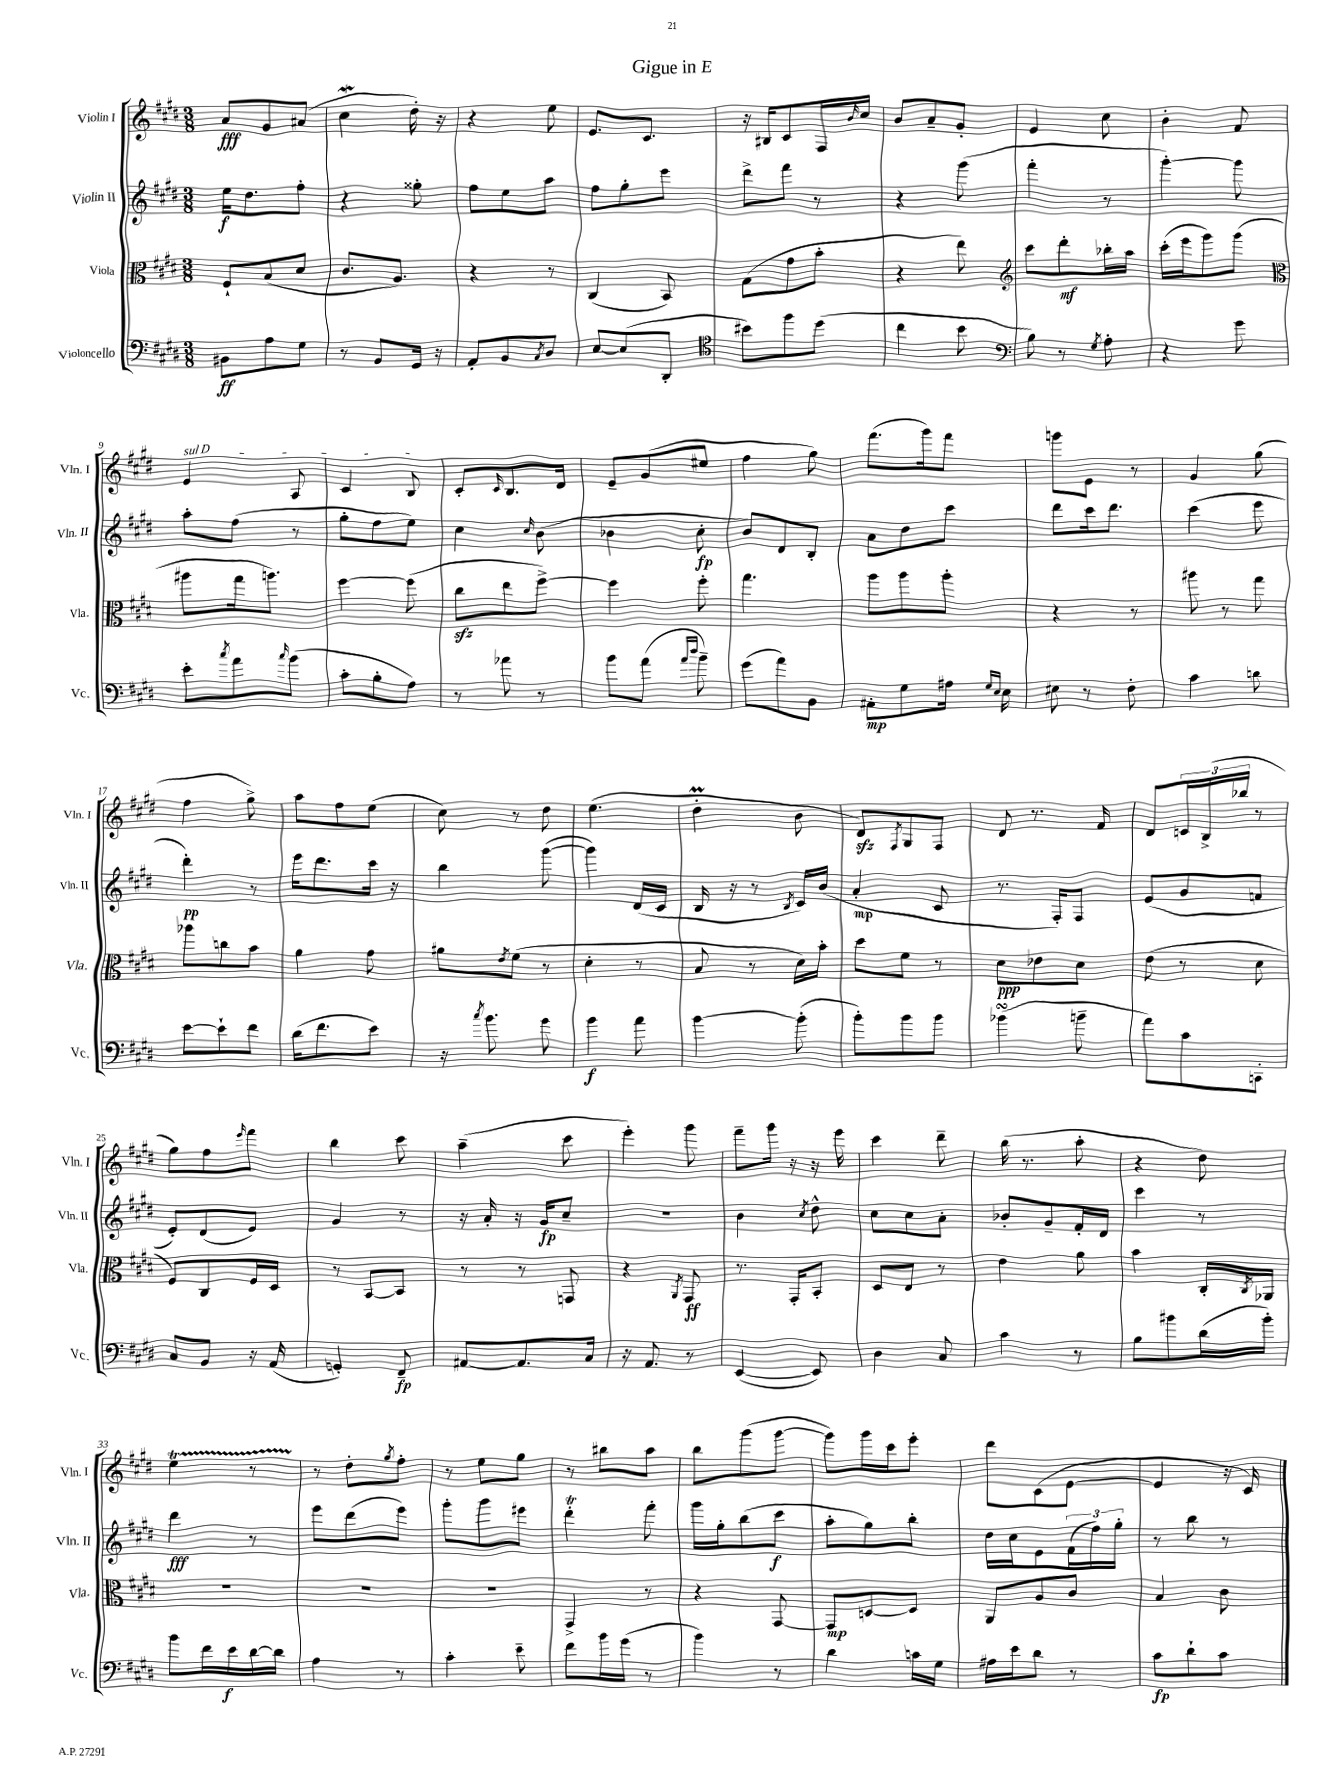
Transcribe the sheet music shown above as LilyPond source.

\header { title = "Gigue in E" }
<<
\new StaffGroup <<
\new Staff = "s0" \with { instrumentName = "Violin I" shortInstrumentName = "Vln. I" } {
    \clef treble \key e \major \numericTimeSignature \time 3/8
    a'8\fff gis'8 ais'8( |
    cis''4\mordent dis''16-.) r16 |
    r4 e''8 |
    e'8. cis'8. |
    r16 bis16 cis'8 fis16 \grace { b'16 } cis''16 |
    b'8 a'8-- gis'8-. |
    e'4 cis''8 |
    b'4-. fis'8 |
    \once \override TextSpanner.bound-details.left.text = \markup { \italic "sul D" } e'4\startTextSpan a8 |
    cis'4 b8\stopTextSpan |
    cis'8-. \grace { cis'16 } b8. dis'16 |
    e'8-- gis'8( eis''8 |
    fis''4 gis''8) |
    fis'''8.( gis'''16) fis'''8 |
    g'''8 e'8 r8 |
    gis'4 gis''8( |
    fis''4 gis''8->) |
    a''8 fis''8 e''8( |
    cis''8) r8 dis''8 |
    e''4.( |
    dis''4-.\prall b'8 |
    dis'8\sfz) \acciaccatura { fis8 } gis8 fis8 |
    dis'8 r8. fis'16 |
    dis'8 \tuplet 3/2 { c'16 b16->( bes''16 } r8 |
    gis''8) fis''8 \grace { e'''16 } fis'''8 |
    b''4 cis'''8 |
    a''4--( cis'''8 |
    e'''4-.) gis'''8 |
    fis'''8-- gis'''16 r16 r16 e'''16 |
    cis'''4 dis'''8-- |
    b''16( r8. a''8-. |
    r4 dis''8) |
    e''4\startTrillSpan r8 |
    r8\stopTrillSpan dis''8-. \acciaccatura { gis''8 } fis''8-. |
    r8 e''8 gis''8 |
    r8 bis''8 a''8 |
    b''8 gis'''8( gis'''8~ |
    gis'''8) gis'''16 cis'''16 e'''8-. |
    dis'''8 cis'8( e'8~ |
    e'4 r16 cis'16) \bar "|." |
}
\new Staff = "s1" \with { instrumentName = "Violin II" shortInstrumentName = "Vln. II" } {
    \clef treble \key e \major \numericTimeSignature \time 3/8
    e''16\f dis''8. fis''8-. |
    r4 gisis''8-. |
    fis''8 e''8 a''8 |
    fis''8 gis''8-. e'''8 |
    dis'''8-> fis'''8 r8 |
    r4 gis'''8( |
    fis'''4-. r8 |
    gis'''4~-.) gis'''8 |
    a''8-. fis''8( r8 |
    gis''8-. fis''8 e''8) |
    cis''4 \grace { cis''16 } b'8( |
    bes'4 cis''8-.\fp |
    b'8) dis'8 b8-. |
    a'8 dis''8 cis'''8 |
    dis'''8 cis'''16 dis'''8. |
    cis'''4( e'''8 |
    dis'''4-.\pp) r8 |
    e'''16 dis'''8. cis'''16 r16 |
    b''4 gis'''8~( |
    gis'''4) dis'16( cis'16 |
    b16 r16 r8 \acciaccatura { b8 } cis'16) b'16( |
    a'4-.\mp cis'8 |
    r8. fis16-.) fis8 |
    e'8( gis'8 f'8 |
    e'8-.) dis'8( e'8) |
    gis'4 r8 |
    r16 a'16-. r16 gis'16\fp cis''8-- |
    R4. |
    b'4 \acciaccatura { cis''8 } dis''8-^ |
    cis''8 cis''8 a'8-. |
    bes'8-. gis'8-- fis'16-. dis'16 |
    cis'''4 r8 |
    dis'''4\fff r8 |
    e'''8 dis'''8( e'''8) |
    gis'''8-. gis'''8 eis'''8 |
    dis'''4-.\trill fis'''8-. |
    gis'''16 gis''16-. b''8( cis'''8\f |
    a''8-. gis''8) b''8-. |
    dis''16 cis''16 e'8 \tuplet 3/2 { fis'16( fis''16) gis''16-. } |
    r8 b''8 r8 \bar "|." |
}
\new Staff = "s2" \with { instrumentName = "Viola" shortInstrumentName = "Vla." } {
    \clef alto \key e \major \numericTimeSignature \time 3/8
    fis8-! b8( dis'8 |
    cis'8. a8.) |
    r4 r8 |
    cis4( b,8) |
    gis8( gis'8 b'8-. |
    r4 e''8) |
    \clef treble cis'''8 dis'''8-.\mf bes''16-. a''16 |
    cis'''16-.( e'''16 gis'''8) gis'''8( |
    \clef alto ais''8 gis''16 a''8.) |
    fis''4~ fis''8( |
    cis''8\sfz e''8 fis''8~->) |
    fis''4 fis''8-. |
    gis''4. |
    a''8 a''8 a''8-. |
    r4 r8 |
    ais''8 r8 gis''8 |
    aes''8 c''8 b'8 |
    a'4 gis'8 |
    ais'8 \acciaccatura { e'8 } fis'8( r8 |
    dis'4-. r8 |
    b8 r8 dis'16) b'16-. |
    dis''8 fis'8 r8 |
    dis'8\ppp ees'8 dis'8 |
    e'8( r8 dis'8 |
    fis8) cis8 fis16 dis16 |
    r8 b,8~ b,8 |
    r8 r8 g,8 |
    r4 \acciaccatura { a,8 } gis,8\ff |
    r8. gis,16-. b,8-. |
    dis8 e8 r8 |
    e'4 a'8 |
    b'4 cis16-. \acciaccatura { cis8 } aes,16 |
    R4. |
    R4. |
    R4. |
    gis,4-> r8 |
    r4 gis,8~ |
    gis,8\mp d8~ d8 |
    a,8 a8 cis'8 |
    b4 cis'8 \bar "|." |
}
\new Staff = "s3" \with { instrumentName = "Violoncello" shortInstrumentName = "Vc." } {
    \clef bass \key e \major \numericTimeSignature \time 3/8
    bis,8\ff a8 gis8 |
    r8 b,8 gis,16 r16 |
    a,8-. b,8 \acciaccatura { cis8 } dis8 |
    e8~ e8( dis,8-. |
    \clef tenor bis'8) fis''8 dis''8( |
    cis''4 b'8 |
    \clef bass b8) r8 \acciaccatura { gis8 } a8-. |
    r4 gis'8 |
    e'8-. \acciaccatura { cis''8 } a'8 \grace { cis''16 } b'8( |
    cis'8-. b8-. a8) |
    r8 aes'8 r8 |
    b'8 a'8( \grace { a'16 dis''16 } b'8--) |
    gis'8( a'8) b,8 |
    ais,8-.\mp gis8 ais16 \grace { gis16 e16 } e16 |
    eis8 r8 fis8-. |
    cis'4 d'8 |
    e'8~ e'8-! fis'8 |
    dis'16( fis'8. e'8) |
    r16 \acciaccatura { cis''8 } b'8. gis'8 |
    b'4\f a'8 |
    b'4~ b'8-.( |
    b'8-.) b'8 b'8 |
    bes'4\turn( b'8-- |
    a'8) cis'8 c,8-. |
    cis8 b,8 r16 a,16( |
    g,4-.) fis,8--\fp |
    ais,8~ ais,8. cis16 |
    r16 a,8. r8 |
    e,4~( e,8) |
    dis4 cis8 |
    cis'4 r8 |
    b8 bis'8 dis'16( bis'16-.) |
    b'8 fis'16 e'16\f dis'16~ dis'16 |
    a4 r8 |
    cis'4-. e'8-- |
    fis'8 b'16 gis'16( r8 |
    b'4) r8 |
    dis'4 c'16 gis16 |
    ais16 e'16 dis'8 r8 |
    cis'8\fp dis'8-! cis'8 \bar "|." |
}
>>
>>
